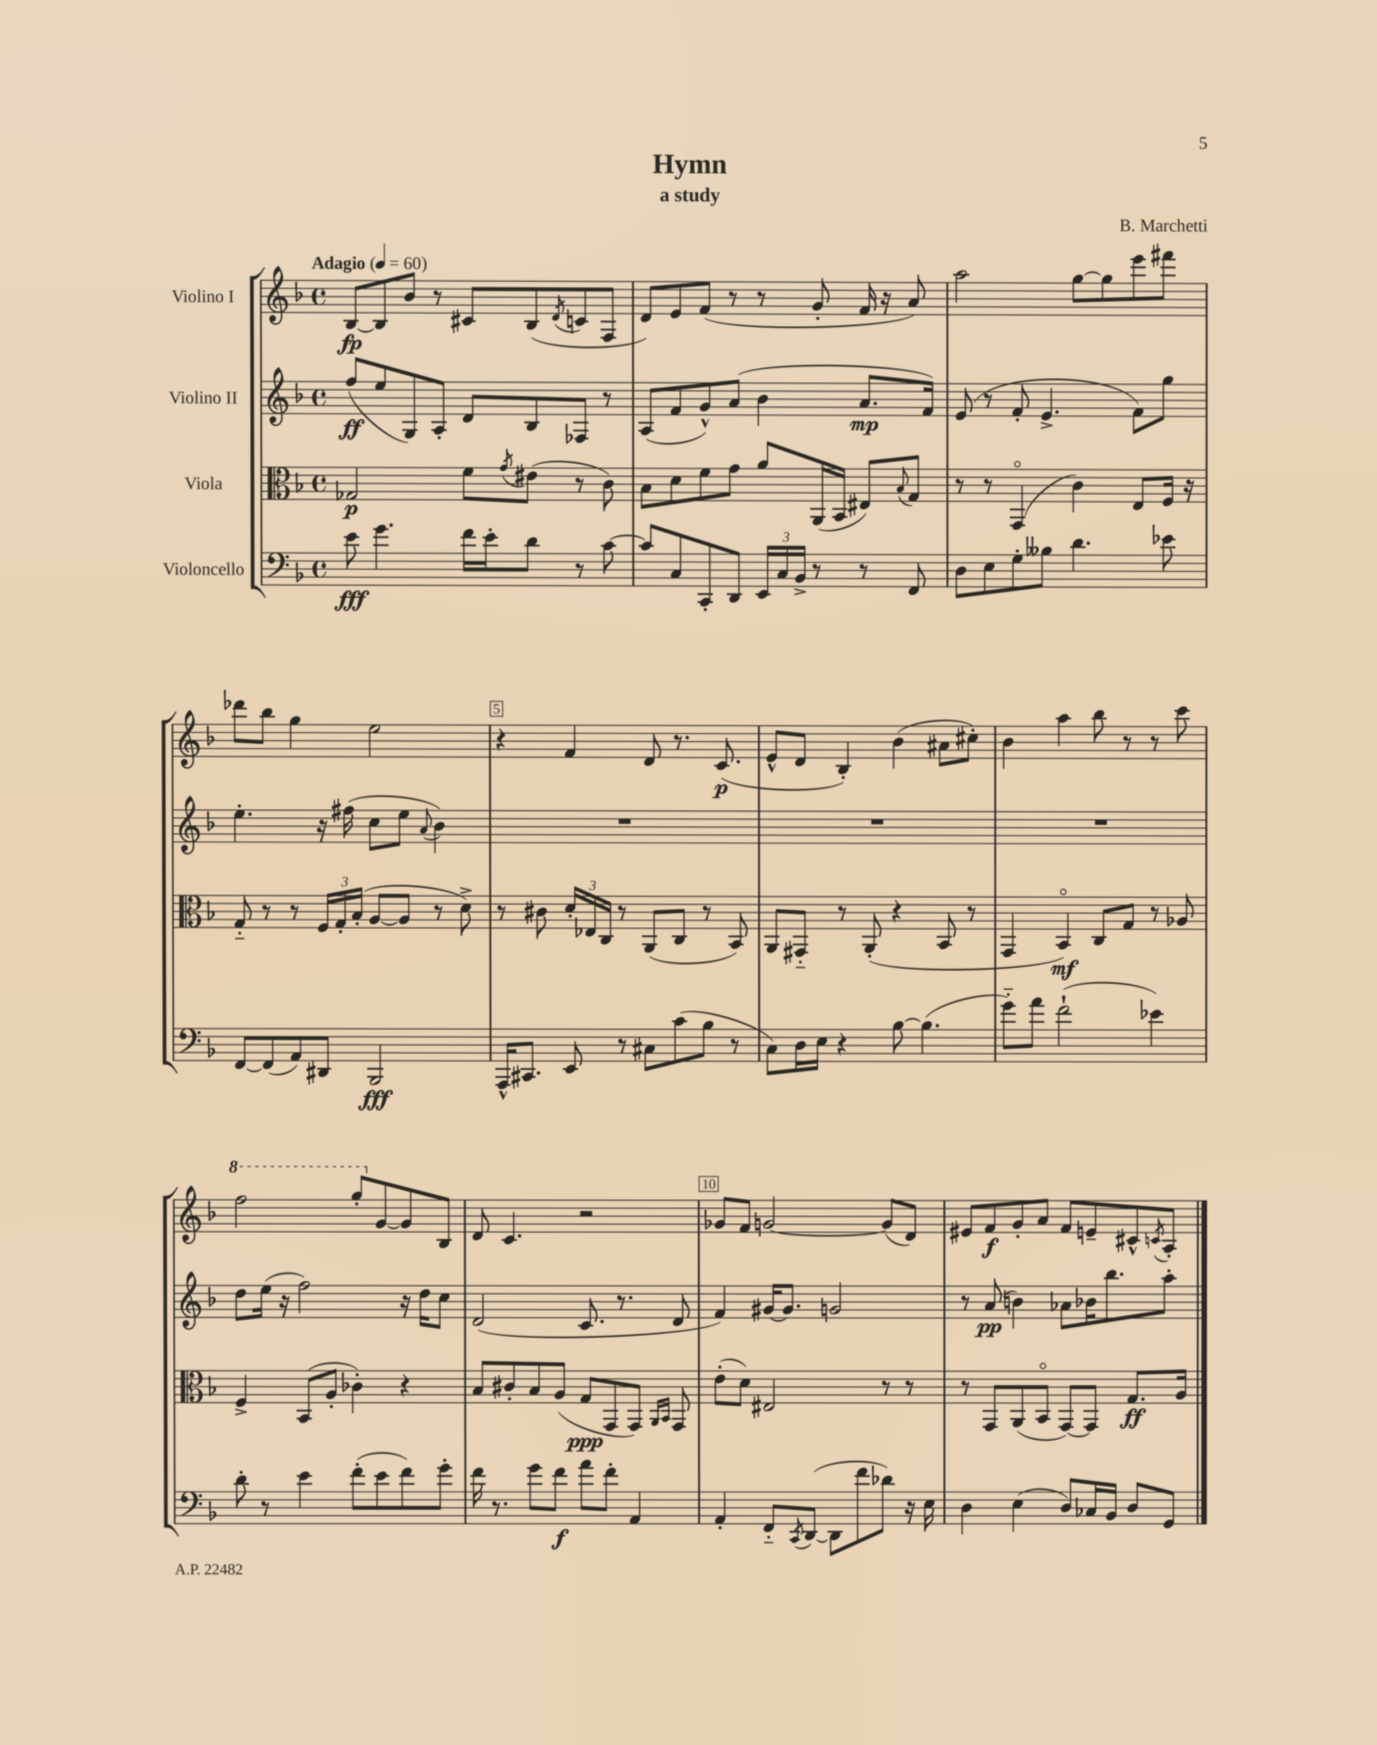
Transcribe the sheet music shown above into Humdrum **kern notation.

**kern	**kern	**kern	**kern
*staff4	*staff3	*staff2	*staff1
*clefF4	*clefC3	*clefG2	*clefG2
*k[b-]	*k[b-]	*k[b-]	*k[b-]
*M4/4	*M4/4	*M4/4	*M4/4
*met(c)	*met(c)	*met(c)	*met(c)
*MM60	*MM60	*MM60	*MM60
8e	2G-	(8ff	[8B-
4.g	.	8ee	8B-]
.	.	8G)	8b-
.	.	8A'	8r
16f	8f	8d	8c#
16e'	.	.	.
.	8qg	.	.
8d	(8e#	8B-	(8B-
.	.	.	8qd
8r	8r	8F-	8c
[8c	8c)	8r	8F
=	=	=	=
8c]	8B-	(8A	8d)
8C	8d	8f	8e
8CC'	8f	8g^^)	(8f
8DD	8g	(8a	8r
24EE	8a	4b-	8r
24C	.	.	.
24BB-^	.	.	.
8r	(16AA	.	8g'
.	16BB-	.	.
8r	8E#)	8.a	16f
.	.	.	16r
.	8qqB-	.	.
8FF	8G	.	8a)
.	.	16f)	.
=	=	=	=
8D	8r	(8e	2aa
8E	8r	8r	.
8G'	(4GGo	8f'	.
8B--	.	4.e^	.
4.d	4c)	.	[8gg
.	.	.	8gg]
.	8E	8f)	8eee
8e-	16F	8gg	8fff#
.	16r	.	.
=	=	=	=
[8FF	8G'~	4.ee'	8ddd-
(8FF]	8r	.	8bb-
8AA)	8r	.	4gg
8DD#	24F	16r	.
.	24G'	.	.
.	.	(16ff#	.
.	(24B-'	.	.
2BBB-	[8A	8cc	2ee
.	8A]	8ee	.
.	.	8qqa	.
.	8r	4b-)	.
.	8d^)	.	.
=	=	=	=
16AAA^^	8r	1r	4r
8.CC#	.	.	.
.	8c#	.	.
8EE	24d'	.	4f
.	24E-	.	.
.	24C	.	.
8r	8r	.	.
8C#	(8AA	.	8d
(8c	8C	.	8.r
8B-	8r	.	.
.	.	.	(8.c
8r	8BB-)	.	.
=	=	=	=
8C)	8AA	1r	8e^^
16D	8GG#'~	.	8d
16E	.	.	.
4r	8r	.	4B-')
.	(8AA'	.	.
[8B-	4r	.	(4b-
(4.B-]	.	.	.
.	8BB-	.	8a#
.	8r	.	8cc#')
=	=	=	=
8g'~)	4GG	1r	4b-
8a	.	.	.
(2f`	4BB-o)	.	4aa
.	8C	.	8bb-
.	8G	.	8r
4e-)	8r	.	8r
.	8A-	.	8ccc
=	=	=	=
8d'	4F^	8dd	2fff
8r	.	(16ee	.
.	.	16r	.
4e	(8BB-	2ff)	.
.	8A'	.	.
(8f'	4c-')	.	8ggg'
8e	.	.	[8g
8f)	4r	16r	8g]
.	.	16dd	.
8g'	.	8cc	8B-
=	=	=	=
16f	8B-	(2d	8d
8.r	.	.	.
.	8c#'	.	4.c
8g	8B-	.	.
8f	(8A	.	.
8a	8G	8.c	2r
8f'	8GG	.	.
.	.	8.r	.
4AA	8GG)	.	.
.	16qqAA	.	.
.	16qqBB-	.	.
.	8GG	8d	.
=	=	=	=
4AA'	(8e'	4f)	8g-
.	8d)	.	8f
8FF'~	2E#	[16g#	[2g
.	.	8.g#]	.
8qCC	.	.	.
([8DD	.	.	.
8DD]	.	2g	.
8f	.	.	.
8d-)	8r	.	(8g]
16r	8r	.	8d)
16E	.	.	.
=	=	=	=
4D	8r	8r	8e#
.	8GG	(8a	8f
(4E	(8AA	4b)	8g'
.	8BB-o	.	8a
8D)	[8GG)	8a-	8f
16C-	8GG]	16b-	8e~
16BB-	.	8.bb-	.
8D	8.G	.	8c#^^
.	.	.	8qc
8GG	.	8aa'	8A'
.	16A	.	.
==	==	==	==
*-	*-	*-	*-
